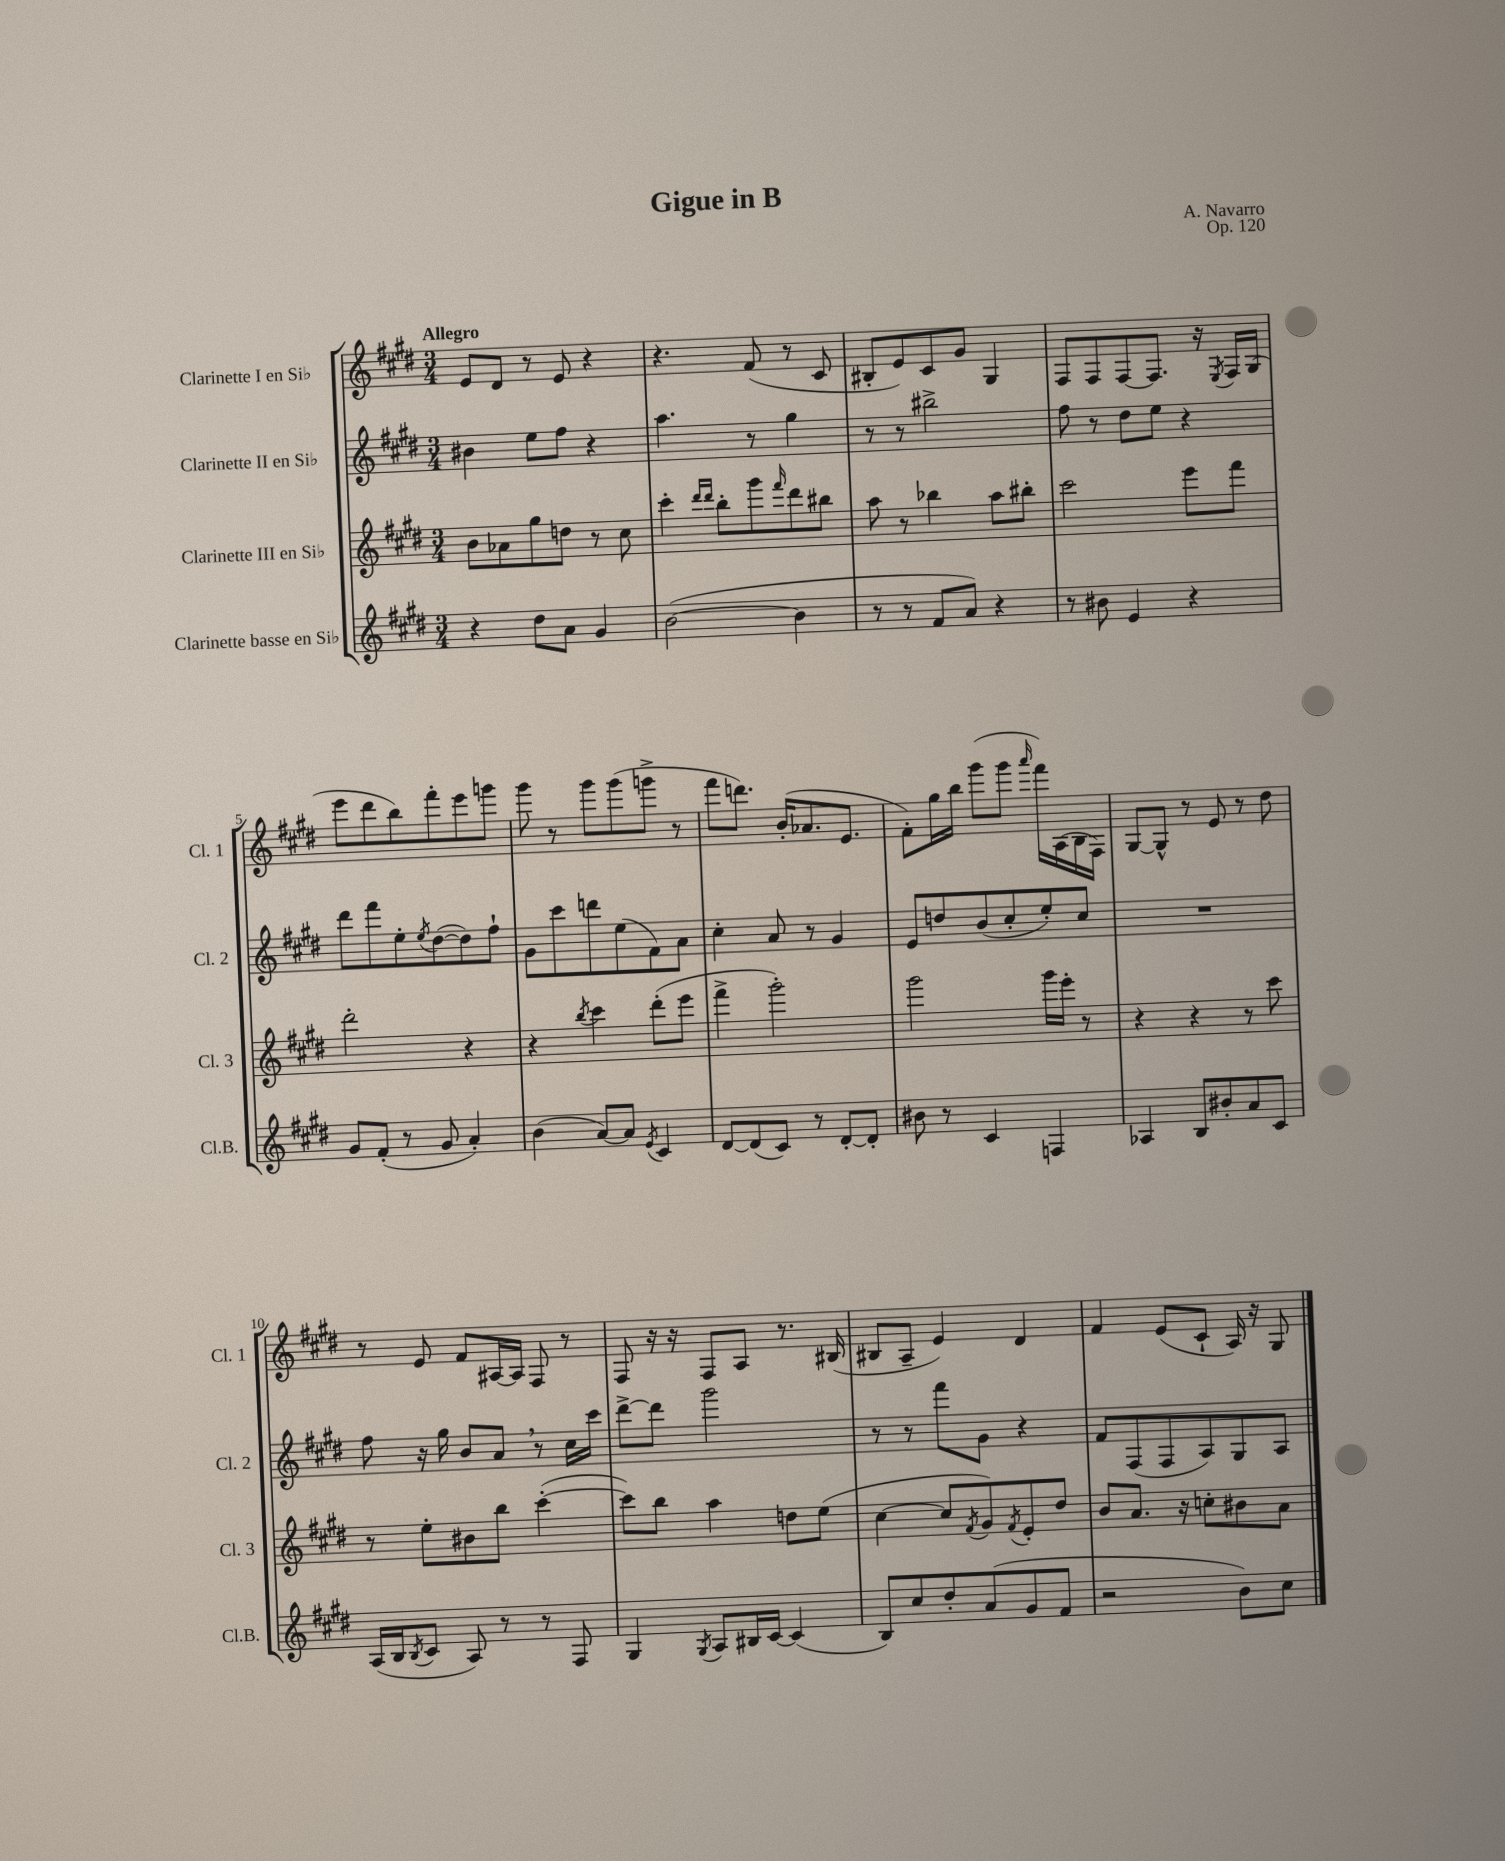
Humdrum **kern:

**kern	**kern	**kern	**kern
*part4	*part3	*part2	*part1
*staff4	*staff3	*staff2	*staff1
*I"Clarinette basse en Si♭	*I"Clarinette III en Si♭	*I"Clarinette II en Si♭	*I"Clarinette I en Si♭
*I'Cl.B.	*I'Cl. 3	*I'Cl. 2	*I'Cl. 1
*clefG2	*clefG2	*clefG2	*clefG2
*k[f#c#g#d#]	*k[f#c#g#d#]	*k[f#c#g#d#]	*k[f#c#g#d#]
*M3/4	*M3/4	*M3/4	*M3/4
=1	=1	=1	=1
!	!	!	!LO:TX:a:B:t=Allegro
4r	8b\L	4b#X\	8e/L
.	8a-X\	.	8d#/J
8dd#\L	8gg#\	8ee\L	8r
8a\J	8ddn\J	8ff#\J	8e/
4g#/	8r	4r	4r
.	8cc#\	.	.
=2	=2	=2	=2
([2b\	4ccc#'\	4.aa\	4.r
.	16qqddd#/LL	.	.
.	16qqddd#/JJ	.	.
.	8bb'\L	.	.
.	8ggg#\	8r	(8f#/
.	16qqfff#/	.	.
4b\]	8ddd#\	4gg#\	8r
.	8bb#X\J	.	8c#/
=3	=3	=3	=3
8r	8aa\	8r	8B#X'/L
8r	8r	8r	8e/)
8f#/L	4bb-X\	2bb#X^\	8c#/
8a/J)	.	.	8g#/J
4r	8aa\L	.	4G#/
.	8bb#X'\J	.	.
=4	=4	=4	=4
8r	2ccc#\	8ff#\	8F#/L
8b#X\	.	8r	8F#/
4e/	.	8dd#\L	[8F#/
.	.	8ee\J	8.F#/J]
4r	8eee\L	4r	.
.	.	.	16r
.	.	.	8qE/
.	8fff#\J	.	16F#/LL
.	.	.	(16G#/JJ
!!LO:LB:g=z
=5	=5	=5	=5
8g#/L	2ddd#'\	8ddd#\L	8eee\L
(8f#'/J	.	8fff#\	8ddd#\
8r	.	8ee'\	8bb\)
.	.	8qee/	.
8g#/	.	([8dd#\	8fff#'\
4a'/)	4r	8dd#\])	8eee\
.	.	8ff#`\J	8gggn\J
=6	=6	=6	=6
(4b\	4r	8g#\L	8ggg#\
.	.	8ccc#\	8r
.	8qbb/	.	.
[8a/L)	4ccc#\	8dddn\	8ggg#\L
8a/J]	.	(8ee\	(8ggg#\
8qe/	.	.	.
4c#/	(8ddd#'\L	8f#\)	8gggn^\J
.	8eee\J	8a\J	8r
=7	=7	=7	=7
[8d#/L	4fff#^\	4cc#'\	8fff#\L
(8d#/]	.	.	8.dddn\J)
8c#/J)	2ggg#'\)	8a/	.
.	.	.	(16b'/KL
8r	.	8r	8.a-X/
[8d#'/L	.	4g#/	.
.	.	.	8.e/J
8d#'/J]	.	.	.
=8	=8	=8	=8
8b#X\	2ggg#\	8e/L	8f#'\L)
8r	.	8ddn/	16gg#\L
.	.	.	16bb\JJ
4c#/	.	(8b/	(8ggg#\L
.	.	8cc#'/	8ggg#\J
.	.	.	16qqaaa/
4Fn/	16ggg#\LL	8ee'/)	16fff#\LL)
.	16eee'\JJ	.	(16A\
.	8r	8cc#/J	16B\
.	.	.	16F#\JJ)
=9	=9	=9	=9
4A-X/	4r	2.r	[8G#/L
.	.	.	8G#^^/J]
8B/L	4r	.	8r
8b#X'/	.	.	8e/
8a/	8r	.	8r
8c#/J	8ccc#\	.	8dd#\
!!LO:LB:g=z
=10	=10	=10	=10
(16A/LL	8r	8ff#\	8r
16B/J	.	.	.
8qB/	.	.	.
8c#/J	8ee'\L	16r	8e/
.	.	16gg#\	.
8A/)	8b#X\	8b/L	8f#/L
8r	8bb\J	8a,/J	[16A#X/L
.	.	.	16A#/JJ]
8r	([4ccc#'\	8r	8F#/
8F#/	.	16cc#\LL	8r
.	.	16ccc#\JJ	.
=11	=11	=11	=11
4G#/	8ccc#\L])	[8ddd#^\L	8F#/
.	8bb\J	8ddd#\J]	16r
.	.	.	16r
8qG#/	.	.	.
8A/L	4aa\	2ggg#\	8F#/L
16B#X/L	.	.	8A/J
[16c#/JJ	.	.	.
(4c#/]	8ddn\L	.	8.r
.	(8ee\J	.	.
.	.	.	(16B#X/
=12	=12	=12	=12
8B/L)	[4cc#\	8r	8B#X/L
8cc#/	.	8r	8A~/J
8dd#'/	8cc#/L]	8fff#\L	4e/)
.	8qf#/	.	.
(8a/	8g#/)	8g#\J	.
.	8qf#/	.	.
8g#/	8e'/	4r	4d#/
8f#/J	8dd#/J	.	.
=13	=13	=13	=13
2r	8b/L	8f#/L	4f#/
.	8.a/J	(8F#/	.
.	.	8F#/	(8e/L
.	16r	.	.
.	8ccn'\L	8A/)	8c#`/J
8b\L)	8b#X\	8G#/	16A/)
.	.	.	16r
8cc#\J	8a\J	8A/J	8G#/
==	==	==	==
*-	*-	*-	*-
